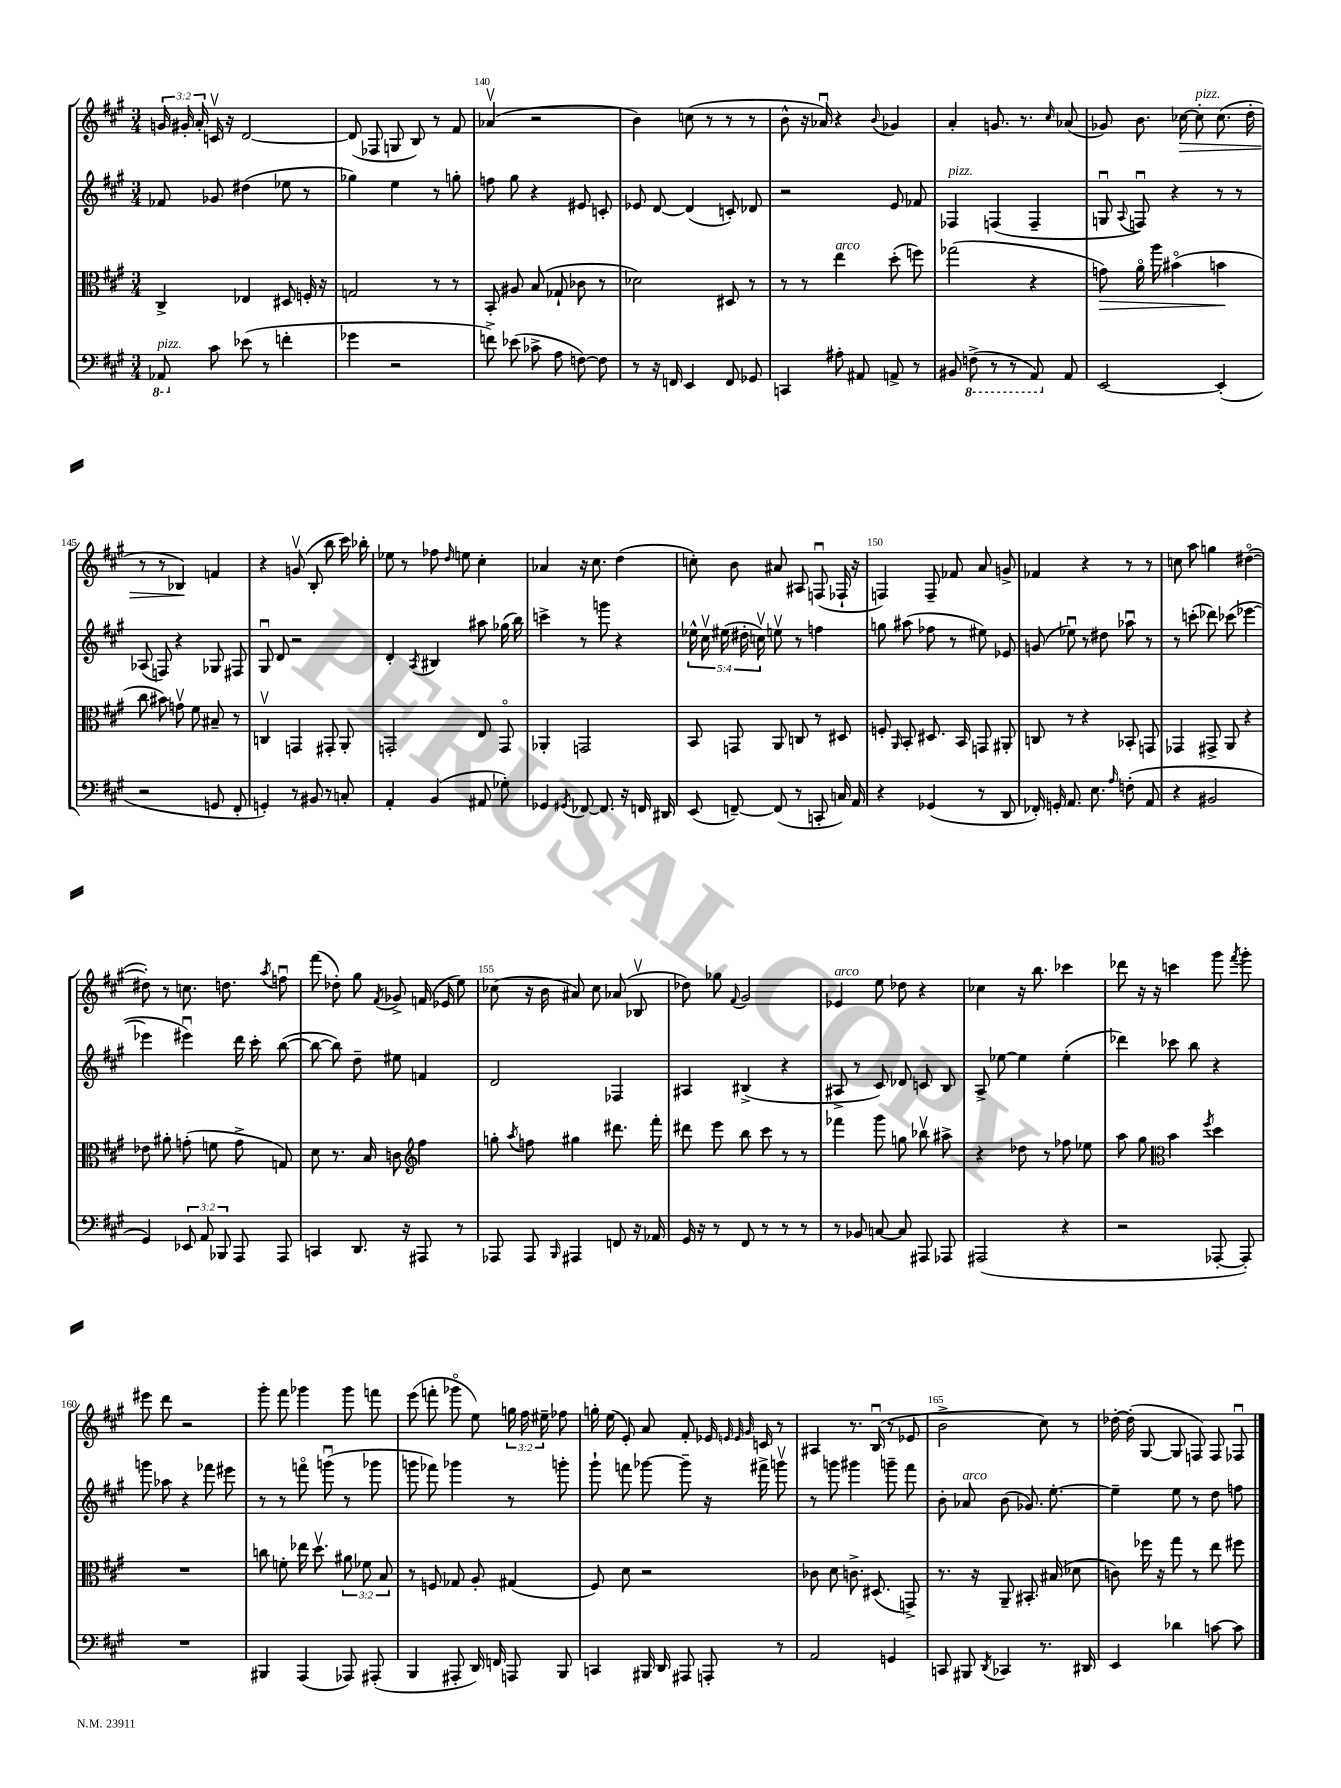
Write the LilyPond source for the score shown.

<<
\new StaffGroup <<
\new Staff = "s0" {
    \clef treble \key a \major \numericTimeSignature \time 3/4 \override Staff.TupletNumber.text = #tuplet-number::calc-fraction-text
    \autoBeamOff \tuplet 3/2 { g'16 gis'16-. a'16-. } c'16\upbow r16 d'2~ |
    d'8( fes8 g8 b8) r8 fis'8 |
    aes'4\upbow( r2 |
    b'4) c''8( r8 r8 r8 |
    b'8-^ r16 aes'16\downbow) r4 \appoggiatura { b'8 } ges'4 |
    a'4-. g'8. r8. \grace { cis''16 } aes'8( |
    ges'8) b'8. ces''16~\> ces''8-.^\markup { \italic "pizz." } ces''8.( d''16-. |
    r8 r8 bes4\!) f'4 |
    r4 g'8\upbow( b8-. b''8 cis'''16) bes''16-. |
    ees''8 r8 fes''8 \grace { d''16 } e''8 cis''4-. |
    aes'4 r16 cis''8. d''4( |
    c''8-.) b'8 ais'8 ais8 f8\downbow( fes16-! r16 |
    f4) f8-- fes'8 a'8 g'8-> |
    fes'4 r4 r8 r8 |
    c''8 a''8 g''4 dis''4~\flageolet( |
    dis''8-.) r8 c''8. d''8. \acciaccatura { a''8 } f''8\downbow |
    fis'''8( des''8-.) gis''8 \acciaccatura { fis'8 } ges'8-> f'16( ees'16 e''8) |
    ces''8( r16 b'16 ais'8) ces''8 aes'8( bes8\upbow |
    des''8) ges''8 \appoggiatura { fis'8 } gis'2 |
    ees'4^\markup { \italic "arco" } e''8 des''8 r4 |
    ces''4 r16 b''8. ces'''4 |
    des'''8 r16 r16 c'''4 gis'''8 \acciaccatura { fis'''8 } gis'''8-. |
    eis'''8 d'''8 r2 |
    gis'''8-. fis'''8 ges'''4 ges'''8 f'''8 |
    e'''8( f'''8-. ges'''8\flageolet e''8) \tuplet 3/2 { g''16 fis''16 eis''16-- } fes''8 |
    g''16-. e''16( e'8-.) a'8 fis'8-. ees'16 \grace { e'32 e'32 gis'32 } c'16 r8 |
    ais4 r8. b16\downbow( r8 ees'8 |
    b'2-> cis''8) r8 |
    des''16~-. des''16-.( gis8~ gis8 f8) f8 fes8\downbow \bar "|." |
}
\new Staff = "s1" {
    \clef treble \key a \major \numericTimeSignature \time 3/4 \override Staff.TupletNumber.text = #tuplet-number::calc-fraction-text
    \autoBeamOff fes'8 ges'8 dis''4( ees''8 r8 |
    ges''4) e''4 r8 g''8-. |
    f''8 gis''8 r4 eis'8 c'8-. |
    ees'8 d'8~ d'4( c'8-.) des'8 |
    r2 e'8 fes'8 |
    fes4^\markup { \italic "pizz." } f4( f4-- |
    g8\downbow \appoggiatura { a8 } f8\downbow) r4 r8 r8 |
    aes8( f8) r4 ges8 fis8 |
    gis8\downbow d'8 r2 |
    d'4-. \acciaccatura { a8 } bis4 ais''8 ges''16( b''16) |
    c'''4-> r8 g'''8 r4 |
    \tuplet 5/4 { ees''16-^ cis''16\upbow eis''16( dis''16-. c''16\upbow) } e''8\upbow r8 f''4 |
    g''8 ais''8( fes''8 r8 eis''8) ees'8 |
    g'8( ees''8\downbow) r8 dis''8 aes''8\downbow r8 |
    r8 c'''8-.( des'''8) ces'''8( ees'''4~ |
    ees'''4 eis'''4\downbow) d'''16 cis'''16-. b''8~( |
    b''8~ b''8) d''8-- eis''8 f'4 |
    d'2 fes4 |
    ais4 bis4->( r4 |
    ais8-> r8 cis'8) des'8 c'8 b8 |
    a8-> ees''8~ ees''4 ees''4-.( |
    des'''4) ces'''8 b''8 r4 |
    g'''8 aes''8 r4 fes'''8 eis'''8 |
    r8 r8 f'''8\flageolet g'''8\downbow( r8 ges'''8 |
    g'''8 fes'''8) ges'''4 r8 g'''8-. |
    gis'''8-! f'''8 ges'''8~ ges'''8-- r16 fis'''16-> g'''8\upbow |
    r8 g'''8 gis'''4 g'''8-- fis'''8 |
    b'8-. aes'8^\markup { \italic "arco" } b'8( ges'8.) e''8.~-. |
    e''4-- e''8 r8 d''8 f''8 \bar "|." |
}
\new Staff = "s2" {
    \clef alto \key a \major \numericTimeSignature \time 3/4 \override Staff.TupletNumber.text = #tuplet-number::calc-fraction-text
    \autoBeamOff cis4-> ees4 dis8 f16-. r16 |
    g2 r8 r8 |
    b,8-. ais8 b8( ges8-! ces'8 r8 |
    des'2) dis8 r8 |
    r8 r8 e''4^\markup { \italic "arco" } d''8-.( f''8) |
    ges''2( r4 |
    g'8\>) a'16\flageolet a''16 bis'4\flageolet( b'4\! |
    cis''8 bis'8) g'8\upbow fis'8 bis8-- r8 |
    c4\upbow g,4 gis,8-. a,8-. |
    g,2-. e8 g,8\flageolet |
    aes,4-. g,2 |
    b,8 g,8 a,8 c8 r8 dis8 |
    f8-. \grace { a,16 } b,8-. dis8. b,16 g,8 ais,8-. |
    c8 r8 r4 bes,8-. g,8 |
    ges,4 gis,8-> a,8 r4 |
    ees'8 ais'8-. g'8-.( f'8 g'8-> g8) |
    d'8 r8. b16 c'8 \clef treble fis''4 |
    g''8-. \acciaccatura { a''8 } f''8 gis''4 dis'''8. fis'''16-. |
    dis'''8 e'''8 b''8 cis'''8 r8 r8 |
    fes'''4 gis'''8 g''8 bes''8\upbow ais''8-> |
    r4 des''8 r8 fes''8 ees''8 |
    a''8 gis''8 \clef alto b'4 \acciaccatura { fis''8 } d''4 |
    R2. |
    c''8 f'8-. ees''16 d''8.\upbow \tuplet 3/2 { ais'8 fes'8 b8 } |
    r8 f8 ges8 a8-. gis4( |
    fis8) d'8 r2 |
    ces'8 d'8 c'8.-> dis8.( g,8->) |
    r8. r16 a,8-- bis,8.-. bis16( des'8 |
    c'8) fes''16 r16 gis''8 r8 e''8 fis''8 \bar "|." |
}
\new Staff = "s3" {
    \clef bass \key a \major \numericTimeSignature \time 3/4 \override Staff.TupletNumber.text = #tuplet-number::calc-fraction-text
    \autoBeamOff \ottava #-1 aes,,8^\markup { \italic "pizz." } \ottava #0 cis'8 ees'8( r8 f'4-. |
    ges'4 r2 |
    f'8->) ees'8( ces'8-> a8 f8~) f8 |
    r8 r16 f,16 e,4 f,8 ges,8 |
    c,4 ais8-. ais,8 a,8-> r8 |
    bis,8 \ottava #-1 f,8->( r8 r8 a,,8) \ottava #0 a,8 |
    e,2~ e,4-.( |
    r2 g,8 fis,8-. |
    g,4-.) r8 bis,8 r8 c8-. |
    a,4-. b,4( ais,8 ges8-.) |
    ges,4 \acciaccatura { gis,8 } fes,8~ fes,8. r16 f,16 dis,16 |
    e,8( f,8~--) f,8( r8 c,8-. c16) a,16 |
    r4 ges,4( r8 d,8 |
    fes,16-.) g,16-. a,8. e8. \grace { a16 } f8-.( a,8 |
    r4 bis,2 |
    gis,4) \tuplet 3/2 { ees,8 a,8 bes,,8 } a,,8 a,,8 |
    c,4 d,8. r16 ais,,8 r8 |
    aes,,8 aes,,8 \grace { b,,16 } ais,,4 f,8 r16 aes,16 |
    gis,16 r16 r8 fis,8 r8 r8 r8 |
    r8 bes,8 c8~ c8 ais,,8 aes,,8 |
    ais,,2( r4 |
    r2 aes,,8~-. aes,,8-.) |
    R2. |
    bis,,4 a,,4( aes,,8) ais,,8-.( |
    b,,4 ais,,8-. d,16) f,16 a,,8 b,,8 |
    c,4 bis,,16 d,16 ais,,8 a,,8-. r8 |
    a,2 g,4 |
    c,8 bis,,8 \acciaccatura { d,8 } ces,4 r8. dis,16 |
    e,4 des'4 c'8~ c'8 \bar "|." |
}
>>
>>
\layout { \context { \Score currentBarNumber = #138 \override BarNumber.break-visibility = ##(#f #t #t) barNumberVisibility = #(every-nth-bar-number-visible 5) } }
